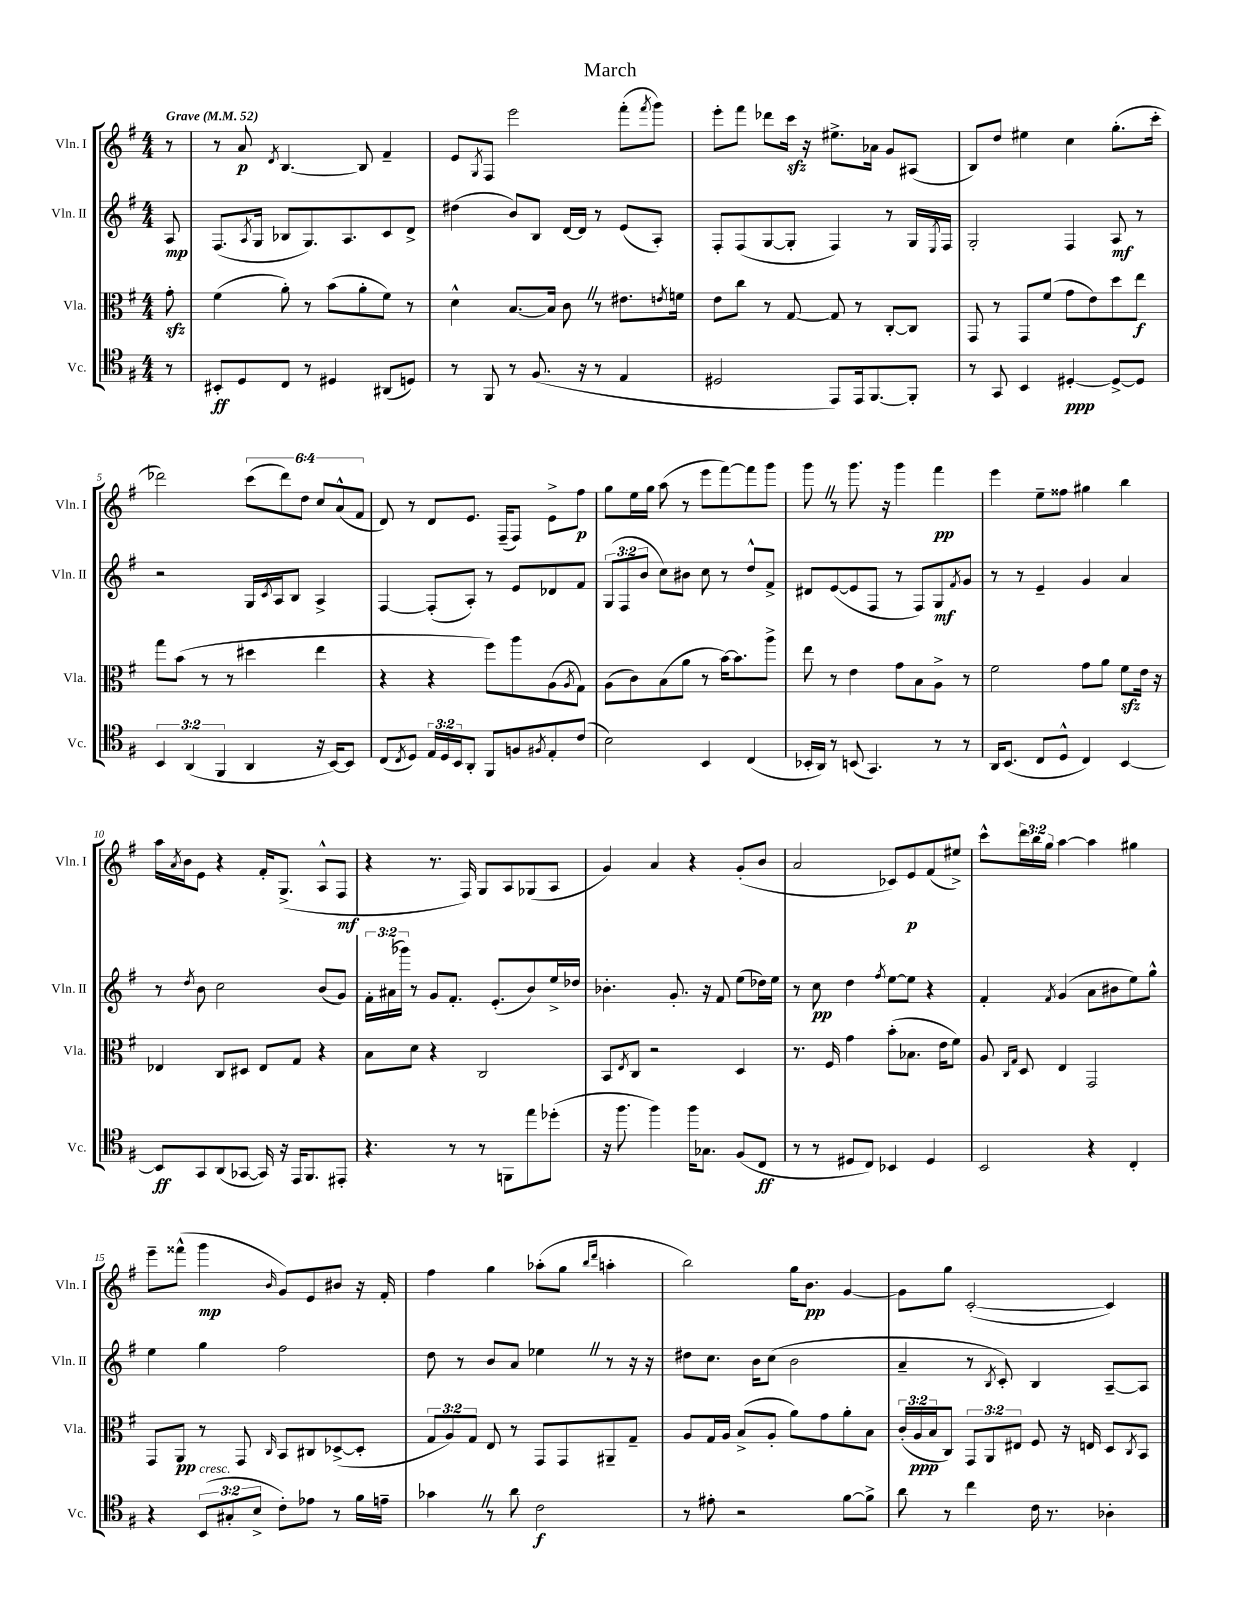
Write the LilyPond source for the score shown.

\header { title = "March" }
<<
\new StaffGroup <<
\new Staff = "s0" \with { instrumentName = "Vln. I" shortInstrumentName = "Vln. I" } {
    \clef treble \key g \major \numericTimeSignature \time 4/4 \override Staff.TupletNumber.text = #tuplet-number::calc-fraction-text \partial 8 \tempo "Grave" 4 = 52
    r8 |
    r8 a'8\p \acciaccatura { d'8 } b4.~ b8 fis'4-- |
    e'8 \acciaccatura { g8 } fis8 e'''2 fis'''8-.( \acciaccatura { fis'''8 } g'''8) |
    e'''8-. fis'''8 des'''8 c'''16\sfz r16 eis''8.-> aes'16 g'8 ais8( |
    b8) d''8 eis''4 c''4 g''8.-.( c'''16-. |
    des'''2) \tuplet 6/4 { c'''8( des'''8) d''8 c''8 a'8-^( fis'8 } |
    d'8) r8 d'8 e'8. fis16--( fis8) e'8-> fis''8\p |
    g''8 e''16 g''16 a''8( r8 e'''8 fis'''8~) fis'''8 g'''8 |
    g'''8 \once \override BreathingSign.text = \markup { \musicglyph "scripts.caesura.straight" } \breathe r8 g'''8. r16 g'''4 fis'''4\pp |
    e'''4 e''8-- fisis''8 gis''4 b''4 |
    a''16 \acciaccatura { a'8 } b'16 e'8 r4 fis'16-. g8.->( a8-^ fis8\mf |
    r4 r8. fis16) g8 a8 ges8( a8 |
    g'4) a'4 r4 g'8-.( b'8 |
    a'2 ces'8) e'8\p fis'8( eis''8->) |
    c'''8-^ \tuplet 3/2 { d'''16 b''16 g''16 } a''4~ a''4 gis''4 |
    e'''8-- fisis'''8-^( g'''4\mp \grace { b'16 } g'8) e'8 bis'8 r16 fis'16-. |
    fis''4 g''4 aes''8-.( g''8 \grace { b''16 d'''16 } a''4-. |
    b''2) g''16 b'8.\pp g'4~ |
    g'8 g''8 c'2~-.( c'4) \bar "|." |
}
\new Staff = "s1" \with { instrumentName = "Vln. II" shortInstrumentName = "Vln. II" } {
    \clef treble \key g \major \numericTimeSignature \time 4/4 \override Staff.TupletNumber.text = #tuplet-number::calc-fraction-text \partial 8
    a8\mp |
    fis8.( \acciaccatura { a8 } g16 bes8 g8.) a8. c'8 d'8-> |
    dis''4( b'8) b8 d'16~ d'16 r8 e'8( a8-.) |
    fis8-. fis8( g8~ g8-. fis4) r8 g16 \acciaccatura { e8 } fis16 |
    g2-. fis4 a8\mf r8 |
    r2 g16 \acciaccatura { c'8 } a16 b8 a4-> |
    fis4~ fis8-.( a8-.) r8 e'8 des'8 fis'8 |
    \tuplet 3/2 { g8( fis8 b'8 } c''8) bis'8 c''8 r8 d''8-^ fis'8-> |
    dis'8 e'8~( e'8 fis8 r8 fis8) g8\mf \acciaccatura { fis'8 } g'8 |
    r8 r8 e'4-- g'4 a'4 |
    r8 \acciaccatura { d''8 } b'8 c''2 b'8( g'8) |
    \tuplet 3/2 { fis'16-. ais'16( ges'''16) } r8 g'8 fis'8.-. e'8.-.( b'8) e''16-> des''16 |
    bes'4.-. g'8.-. r16 fis'8 e''8( des''16) e''16 |
    r8 c''8\pp d''4 \acciaccatura { fis''8 } e''8~ e''8 r4 |
    fis'4-. \acciaccatura { fis'8 } g'4( a'8 bis'8 e''8) g''8-^ |
    e''4 g''4 fis''2 |
    d''8 r8 b'8 a'8 ees''4 \once \override BreathingSign.text = \markup { \musicglyph "scripts.caesura.straight" } \breathe r8 r16 r16 |
    dis''8 c''8. b'16 c''8( b'2 |
    a'4-- r8 \acciaccatura { b8 } c'8-.) b4 a8~-- a8 \bar "|." |
}
\new Staff = "s2" \with { instrumentName = "Vla." shortInstrumentName = "Vla." } {
    \clef alto \key g \major \numericTimeSignature \time 4/4 \override Staff.TupletNumber.text = #tuplet-number::calc-fraction-text \partial 8
    g'8-.\sfz |
    fis'4( a'8-.) r8 b'8( a'8-. fis'8) r8 |
    d'4-^ b8.~ b16 c'8 \once \override BreathingSign.text = \markup { \musicglyph "scripts.caesura.straight" } \breathe r8 eis'8. \acciaccatura { e'8 } f'16 |
    e'8 c''8 r8 g8~ g8 r8 c8~-. c8 |
    g,8 r8 g,8 fis'8( g'8 e'8) d''8 e''8\f |
    g''8 b'8( r8 r8 dis''4 e''4 |
    r4 r4 fis''8) a''8 a8( \acciaccatura { a8 } g8) |
    a8( c'8) b8( a'8 r8 b'16~) b'8. a''8-> |
    e''8 r8 e'4 g'8 b8 a8-> r8 |
    fis'2 g'8 a'8 fis'8\sfz e'16 r16 |
    ees4 c8 dis8 ees8 g8 r4 |
    b8 d'8 r4 c2 |
    b,8 \acciaccatura { e8 } c8 r2 d4 |
    r8. fis16 g'4 b'8-.( bes8. e'16 fis'8) |
    a8 \grace { c16 g16 } d8 e4 g,2 |
    g,8 a,8\pp r8 g,8 \grace { c16 } b,8 cis8 des8~->( des8-. |
    \tuplet 3/2 { g8 a8) g8 } e8 r8 g,8 g,8 ais,8-- g8-- |
    a8 g16 a16 b8->( a8-. a'8) g'8 a'8-. b8 |
    \tuplet 3/2 { c'16-.( a16\ppp b16 } c8) \tuplet 3/2 { g,8 a,8 eis8 } fis8 r16 e16 d8 \acciaccatura { c8 } b,8 \bar "|." |
}
\new Staff = "s3" \with { instrumentName = "Vc." shortInstrumentName = "Vc." } {
    \clef tenor \key g \major \numericTimeSignature \time 4/4 \override Staff.TupletNumber.text = #tuplet-number::calc-fraction-text \partial 8
    r8 |
    bis,8-.\ff d8 c8 r8 dis4 ais,8( d8) |
    r8 fis,8 r8 fis8.( r16 r8 e4 |
    dis2 e,8) e,16 fis,8.~ fis,8-. |
    r8 g,8 b,4 dis4~-.\ppp dis8~-> dis8 |
    \tuplet 3/2 { b,4 a,4( fis,4 } a,4 r16 b,16~) b,8 |
    c8( \acciaccatura { c8 } d8) \tuplet 3/2 { e16 d16 b,16 } a,8-. fis,8 f8 \acciaccatura { fis8 } e8-. c'8( |
    b2) b,4 c4( |
    bes,16-. a,16) r8 b,8( g,4.) r8 r8 |
    a,16 b,8.( c8 d8-^ c4) b,4~ |
    b,8\ff g,8 a,8( ges,8~ ges,16) r16 e,16 fis,8. eis,8-. |
    r4. r8 r8 f,8 e''8 des''8-.( |
    r16 fis''8. fis''4) fis''16 ges8. fis8( c8\ff |
    r8 r8 dis8 c8) bes,4 dis4 |
    b,2 r4 c4-. |
    r4 \tuplet 3/2 { b,8^\markup { \italic "cresc." }( gis8-. b8-> } c'8-.) ees'8 r8 fis'16 e'16-- |
    ges'4 \once \override BreathingSign.text = \markup { \musicglyph "scripts.caesura.straight" } \breathe r8 a'8 c'2\f |
    r8 eis'8-. r2 fis'8~ fis'8-> |
    a'8 r8 c''4 c'16 r8. aes4-. \bar "|." |
}
>>
>>
